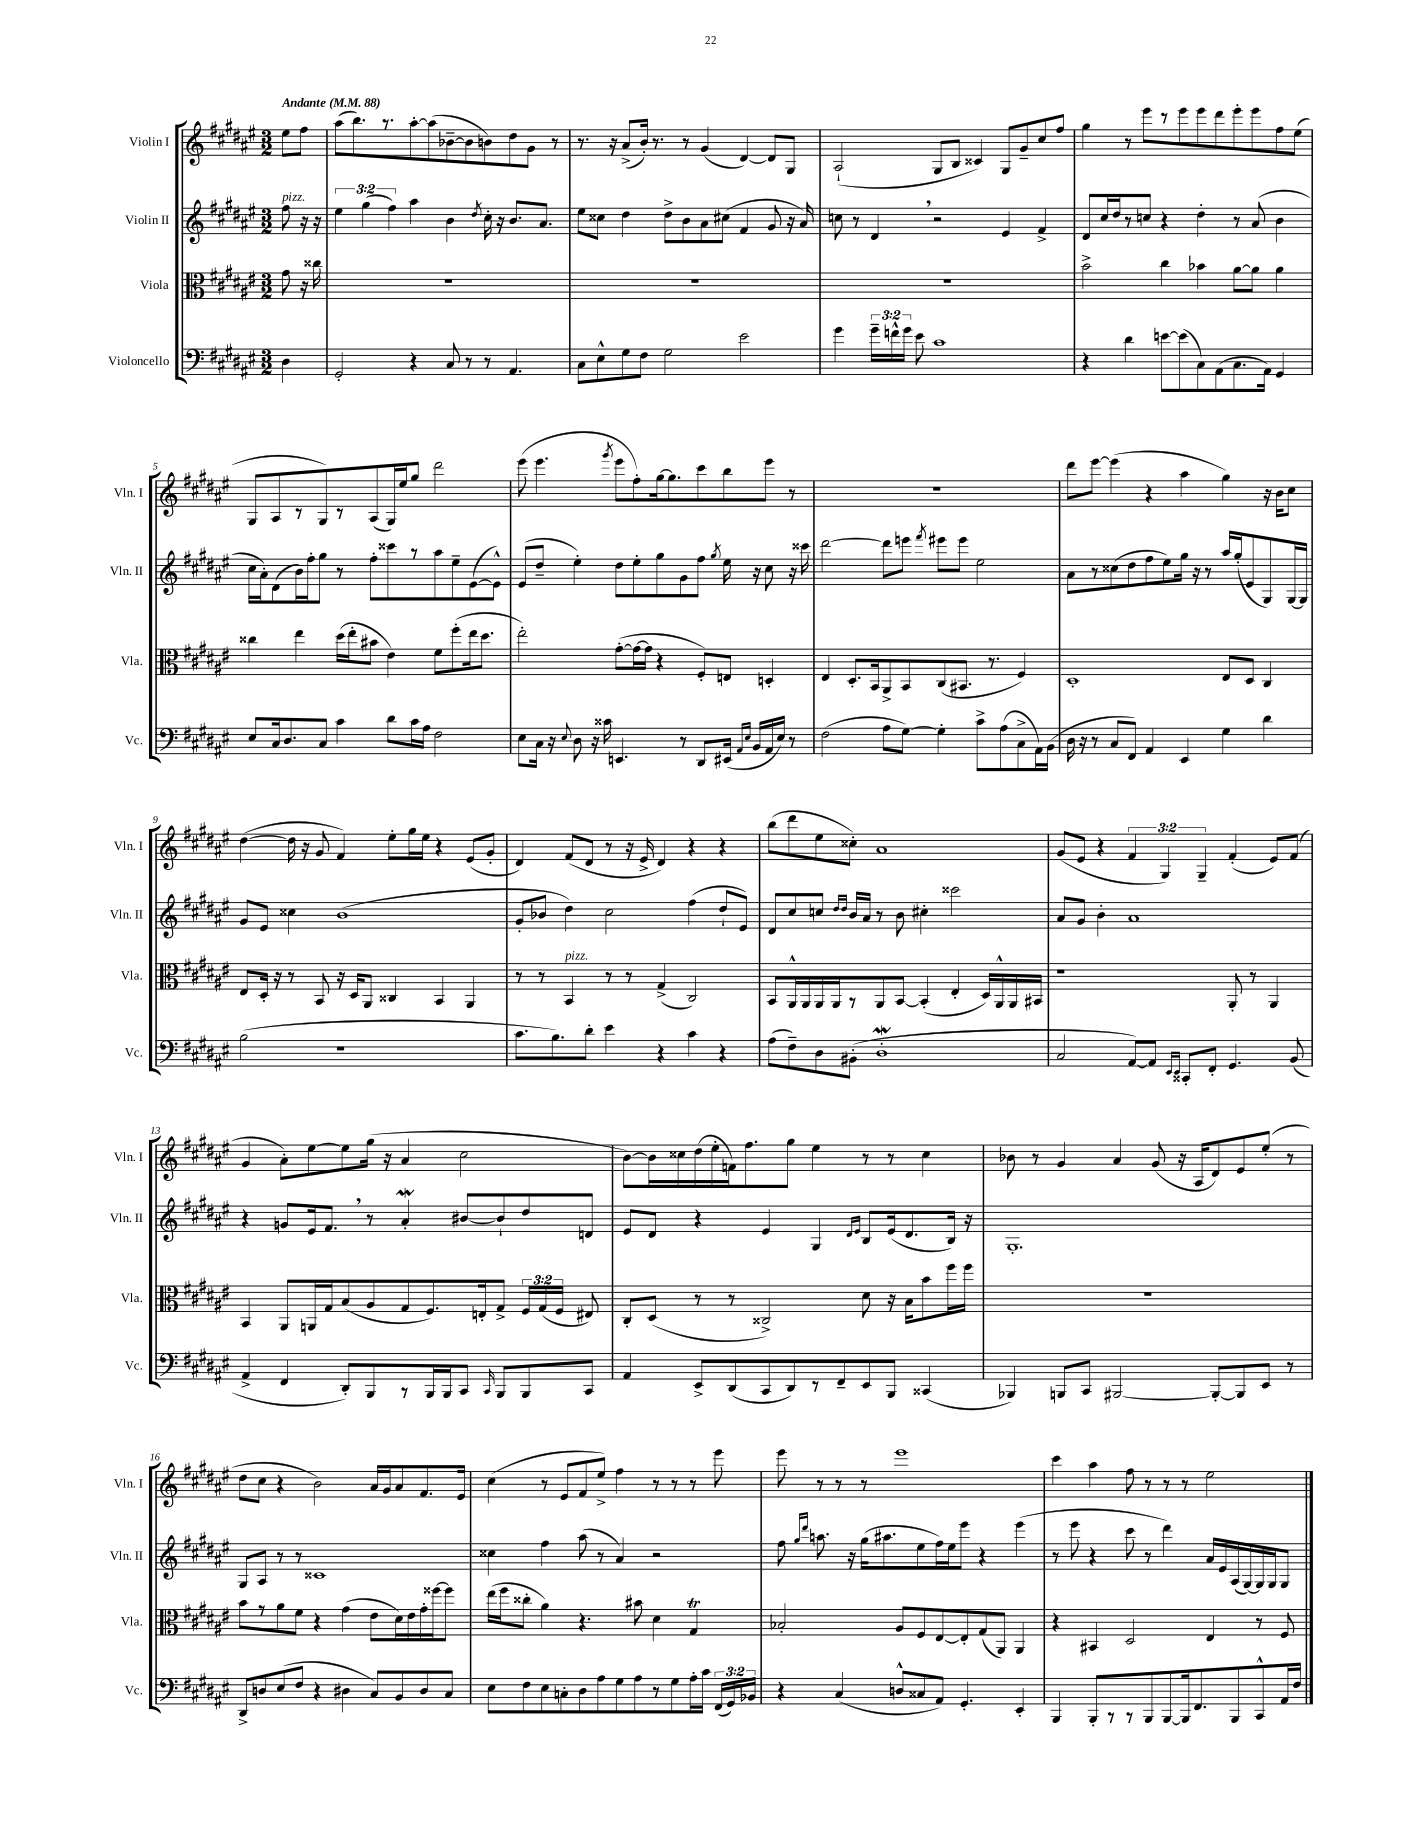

**kern	**kern	**kern	**kern
*part4	*part3	*part2	*part1
*staff4	*staff3	*staff2	*staff1
*I"Violoncello	*I"Viola	*I"Violin II	*I"Violin I
*I'Vc.	*I'Vla.	*I'Vln. II	*I'Vln. I
*clefF4	*clefC3	*clefG2	*clefG2
*k[f#c#g#d#a#e#]	*k[f#c#g#d#a#e#]	*k[f#c#g#d#a#e#]	*k[f#c#g#d#a#e#]
*M3/2	*M3/2	*M3/2	*M3/2
*MM88	*MM88	*MM88	*MM88
=	=	=	=
!	!	!	!LO:TX:a:B:t=Andante
!	!	!LO:TX:a:i:t=pizz.	!
4D#\	8g#\	8ff#\	8ee#\L
.	16r	16r	8ff#\J
.	16cc##X\	16r	.
=1	=1	=1	=1
2GG#'/	1.r	6ee#\	(8aa#\L
.	.	.	8.bb\)
.	.	(6gg#\	.
.	.	.	8.r
.	.	6ff#\)	.
4r	.	4aa#\	[8aa#'\
.	.	.	(8aa#\]
8C#/	.	4b\	[8b-X~\
8r	.	.	8b-\]
.	.	8qdd#/	.
8r	.	16cc#'\	8bn\)
.	.	16r	.
4.AA#/	.	8.b/L	8dd#\
.	.	.	8g#\J
.	.	8.a#/J	.
.	.	.	8r
=2	=2	=2	=2
8C#\L	1.r	8ee#\L	8.r
8E#^^\	.	8cc##X\J	.
.	.	.	16r
8G#\	.	4dd#\	(8a#^/L
8F#\J	.	.	16b'/Jk)
.	.	.	8.r
2G#\	.	8dd#^\L	.
.	.	8b\	8r
.	.	8a#\	(4g#/
.	.	(8cc#X\J	.
2e#\	.	4f#/	[4d#/)
.	.	8g#/	8d#/L]
.	.	16r	8G#/J
.	.	16a#/)	.
=3	=3	=3	=3
4g#\	1.r	8ccn\	(2A#`/
.	.	8r	.
24g#~\LL	.	4d#,/	.
24fn^^\	.	.	.
24g#\JJ	.	.	.
8e#\	.	.	.
1c#	.	2r	8G#/L
.	.	.	8B/J
.	.	.	4c##X/)
.	.	4e#/	8G#/L
.	.	.	8g#~/
.	.	4f#^/	8cc#/
.	.	.	8ff#/J
=4	=4	=4	=4
4r	2b^\	8d#/L	4gg#\
.	.	16cc#/L	.
.	.	16dd#/J	.
4d#\	.	8r	8r
.	.	8ccn/J	8eee#\L
[8en\L	4cc#\	4r	8r
(8e\]	.	.	8eee#\
8C#\)	4b-X\	4dd#'\	8eee#\
(8AA#\	.	.	8ddd#\
8.C#\	[8a#\L	8r	8eee#'\
.	8a#\J]	(8a#/	8eee#\
16AA#\Jk)	.	.	.
4GG#/	4a#\	4b\	8ff#\
.	.	.	(8ee#\J
!!LO:LB:g=z
=5	=5	=5	=5
8E#/L	4cc##X\	16cc#\LL	8G#/L
.	.	16a#'\J)	.
16C#/k	.	(8d#\	8A#/
8.D#/	.	.	.
.	4ee#\	16b\L)	8r
.	.	16ff#'\J	.
8C#/J	.	8gg#\J	8G#/)
4c#\	(16dd#\LL	8r	8r
.	16ee#'\J	.	.
.	8b#X\J	8ff#'\L	(8A#/
8d#\L	4e#\)	8ccc##X\	16G#/L)
.	.	.	16ee#/J
16c#\L	.	8r	8gg#/J
16A#\JJ	.	.	.
2F#\	8f#\L	8aa#\	2ddd#\
.	(8ff#'\	8ee#~\	.
.	16ee#\k	([8e#\	.
.	8.dd#\J	.	.
.	.	8e#^^\J])	.
=6	=6	=6	=6
8E#\L	2ee#'\)	(8e#/L	(8eee#\
16C#\Jk	.	8dd#~/J	4.eee#\
16r	.	.	.
8qqE#/	.	.	.
8D#\	.	4ee#'\)	.
16r	.	.	.
16c##X\	.	.	.
.	.	.	8qggg#/
4.EEn/	([8g#'\L	8dd#\L	8eee#\L
.	16g#\L_	8ee#'\	8ff#'\)
.	16g#\JJ]	.	.
.	4r	8gg#\	[16gg#\k
.	.	.	8.gg#\]
8r	.	8g#\	.
8DD#/L	8F#'/L)	8ff#\J	8ccc#\
.	.	8qgg#/	.
(16EE#X/Jk	8En/J	16ee#\	8bb\
16qqAA#/LL	.	.	.
16qqE#/JJ	.	.	.
16BB/LL	.	16r	.
16AA#/	4Dn'/	8cc#\	8eee#\J
16E#/JJ)	.	.	.
8r	.	16r	8r
.	.	16ccc##X\	.
=7	=7	=7	=7
(2F#\	4E#/	[2ddd#\	1.r
.	8.D#'/L	.	.
.	16BB/k	.	.
8A#\L	8AA#^/	8ddd#\L]	.
[8G#\J)	8BB/	8eeen\J	.
.	.	8qfff#/	.
4G#'\]	(8C#/	8eee#X\L	.
.	8.BB#X/J	8eee#\J	.
8c#^\L	.	2ee#\	.
.	8.r	.	.
(8A#\	.	.	.
8C#^\	4F#/)	.	.
16AA#\L)	.	.	.
(16BB\JJ	.	.	.
=8	=8	=8	=8
16D#\	1D#'	8a#\L	8ddd#\L
16r	.	.	.
8r	.	8r	[8eee#\J
8C#/L	.	(8cc##X\	(4eee#\]
8FF#/J)	.	8dd#\	.
4AA#/	.	8ff#\	4r
.	.	8ee#\)	.
4EE#/	.	16gg#\Jk	4aa#\
.	.	16r	.
.	.	8r	.
4G#\	8E#/L	16aa#/LL	4gg#\)
.	.	(16gg#'/J	.
.	8D#/J	8e#/	.
4d#\	4C#/	8G#/)	16r
.	.	.	16b\KL
.	.	[16G#/L	8cc#\J
.	.	16G#/JJ]	.
!!LO:LB:g=z
=9	=9	=9	=9
(2B\	8E#/L	8g#/L	([4dd#\
.	16D#'/Jk	8e#/J	.
.	16r	.	.
.	8r	4cc##X\	16dd#\]
.	.	.	16r
.	8BB/	.	8g#/
1r	16r	(1b	4f#/)
.	16D#/KL	.	.
.	8AA#/J	.	.
.	4C##X/	.	8ee#'\L
.	.	.	16gg#\L
.	.	.	16ee#\JJ
.	4BB/	.	4r
.	4AA#/	.	(8e#/L
.	.	.	8g#'/J
=10	=10	=10	=10
8.c#\L	8r	8g#'/L	4d#/)
.	8r	8b-X/J	.
8.B\)	.	.	.
!	!LO:TX:a:i:t=pizz.	!	!
.	4BB/	4dd#\)	(8f#/L
8d#'\J	.	.	8d#/J
4e#\	8r	2cc#\	8r
.	8r	.	16r
.	.	.	16e#^/
4r	(4G#^/	.	4d#/)
4c#\	2C#/)	(4ff#\	4r
4r	.	8dd#`/L	4r
.	.	8e#/J)	.
=11	=11	=11	=11
(8A#\L	8BB/L	8d#/L	(8bb\L
8F#~\)	16AA#^^/L	8cc#/	8ddd#\
.	16AA#/	.	.
8D#\	16AA#/	8ccn/J	8ee#\
.	16AA#/J	.	.
.	.	16qqdd#/LL	.
.	.	16qqdd#/JJ	.
(8BB#X'\J	8r	16b/LL	8cc##X'\J)
.	.	16a#/JJ	.
1D#W'	8AA#/	8r	1a#
.	[8BB/J	8b\	.
.	(4BB'/]	4cc#X'\	.
.	4E#'/	2ccc##X\	.
.	16D#/LL)	.	.
.	16AA#^^/	.	.
.	16AA#/	.	.
.	16BB#X/JJ	.	.
=12	=12	=12	=12
2C#/	1r	8a#/L	(8g#/L
.	.	8g#/J	8e#/J
.	.	4b'\	4r
[8AA#/L)	.	1a#	6f#/
8AA#/J]	.	.	.
.	.	.	6G#/)
16qqEE#/LL	.	.	.
16qqEE#/JJ	.	.	.
8CC##X'/L	.	.	.
.	.	.	6G#~/
8FF#'/J	.	.	.
4.GG#/	8AA#'/	.	(4f#'/
.	8r	.	.
.	4AA#/	.	8e#/L)
(8BB/	.	.	(8f#/J
!!LO:LB:g=z
=13	=13	=13	=13
4AA#^/	4BB/	4r	4g#/
4FF#/	8AA#/L	8gn/L	8a#'\L)
.	16AAn/L	16e#/k	[8ee#\
.	16G#/J	8.f#,/J	.
8DD#'/L)	(8B/	.	8ee#\]
8BBB/	8A#/	8r	(16gg#\Jk
.	.	.	16r
8r	8G#/	4a#W'/	4a#/
16BBB/L	8.F#/)	.	.
16BBB/J	.	.	.
8CC#/J	.	[8b#X/L	2cc#\
.	16En'/k	.	.
16qqCC#/	.	.	.
8BBB/L	8G#^/J	8b#`/]	.
8BBB/	24F#/LL	8dd#/	.
.	(24G#/	.	.
.	24F#/JJ	.	.
8CC#/J	8E#X/)	8dn/J	.
=14	=14	=14	=14
4AA#/	8C#'/L	8e#/L	[8b\L)
.	(8D#/J	8d#/J	16b\L]
.	.	.	16cc##X\
8EE#^/L	8r	4r	(16dd#\
.	.	.	16ee#'\
(8DD#/	8r	.	16fn\J)
.	.	.	8.ff#\
8CC#/	2C##X^/)	4e#/	.
8DD#/)	.	.	8gg#\J
8r	.	4G#/	4ee#\
8FF#~/	.	.	.
.	.	16qqd#/LL	.
.	.	16qqe#/JJ	.
8EE#/	8d#\	8B/L	8r
8BBB/J	16r	(16e#/k	8r
.	16B\KL	8.d#/	.
(4CC##X/	8b\	.	4cc##\
.	16ff#\L	16B/Jk)	.
.	16ff#\JJ	16r	.
=15	=15	=15	=15
4BBB-X/)	1.r	1.G#'	8b-X\
.	.	.	8r
8BBBn/L	.	.	4g#/
8CC#/J	.	.	.
[2BBB#X/	.	.	4a#/
.	.	.	(8g#/
.	.	.	16r
.	.	.	16A#/KL
8BBB#'/L_	.	.	8d#/)
8BBB#/]	.	.	8e#/
8EE#/J	.	.	(8ee#'/J
8r	.	.	8r
!!LO:LB:g=z
=16	=16	=16	=16
8DD#^/L	8b\L	8G#/L	8dd#\L
8Dn/	8r	8A#/J	8cc#\J
(8E#/	8a#\	8r	4r
8F#/J	8f#\J	8r	.
4r	4r	1c##X	2b\)
4D#X\	(4g#\	.	.
8C#/L)	8e#\L	.	16a#/LL
.	.	.	16g#/J
8BB/	16d#\L)	.	8a#/
.	16e#\	.	.
8D#/	16g#'\	.	8.f#/
.	[16ff##X\J	.	.
8C#/J	8ff##\J]	.	.
.	.	.	16e#/Jk
=17	=17	=17	=17
8E#\L	(16ee#\LL	4cc##X\	(4cc#\
.	16ff#\J	.	.
8F#\	8cc##X'\J	.	.
8E#\	4a#\)	4ff#\	8r
8Cn'\	.	.	8e#/L
8D#\	4.r	(8aa#\	8f#/
8A#\	.	8r	8ee#^/J)
8G#\	.	4a#/)	4ff#\
8A#\	8b#X\	.	.
8r	4d#\	2r	8r
8G#\	.	.	8r
16A#'\L	4G#T/	.	8r
16c#\JJ	.	.	.
(24FF#/LL	.	.	8eee#\
24GG#/)	.	.	.
24BB-X/JJ	.	.	.
=18	=18	=18	=18
4r	2B-X'/	8ff#\	8eee#\
.	.	16qqgg#/LL	.
.	.	16qqddd#/JJ	.
.	.	8.aan\	8r
(4C#/	.	.	8r
.	.	16r	.
.	.	(16gg#\KL	8r
.	.	8.aa#X\	.
8Dn^^/L	8A#/L	.	1eee#
8C##X/	8F#/	8ee#\	.
8AA#/J)	[8E#/	16ff#\L)	.
.	.	16ee#\J	.
4.GG#'/	8E#'/]	8eee#\J	.
.	(8G#/	4r	.
.	8AA#/J)	.	.
4EE#'/	4AA#/	(4eee#\	.
=19	=19	=19	=19
4BBB/	4r	8r	4ccc#\
.	.	8eee#\	.
8BBB'/L	4BB#X/	4r	4aa#\
8r	.	.	.
8r	2D#/	8ccc#\	8ff#\
8BBB/	.	8r	8r
[8BBB/	.	4ddd#\)	8r
16BBB/k]	.	.	8r
8.FF#/	.	.	.
.	4E#/	16a#/LL	2ee#\
.	.	16e#/	.
8BBB/	.	(16A#/	.
.	.	[16G#/)	.
8CC#^^/	8r	16G#/]	.
.	.	16G#/J	.
16AA#/L	8F#/	8G#/J	.
16F#/JJ	.	.	.
==	==	==	==
*-	*-	*-	*-
